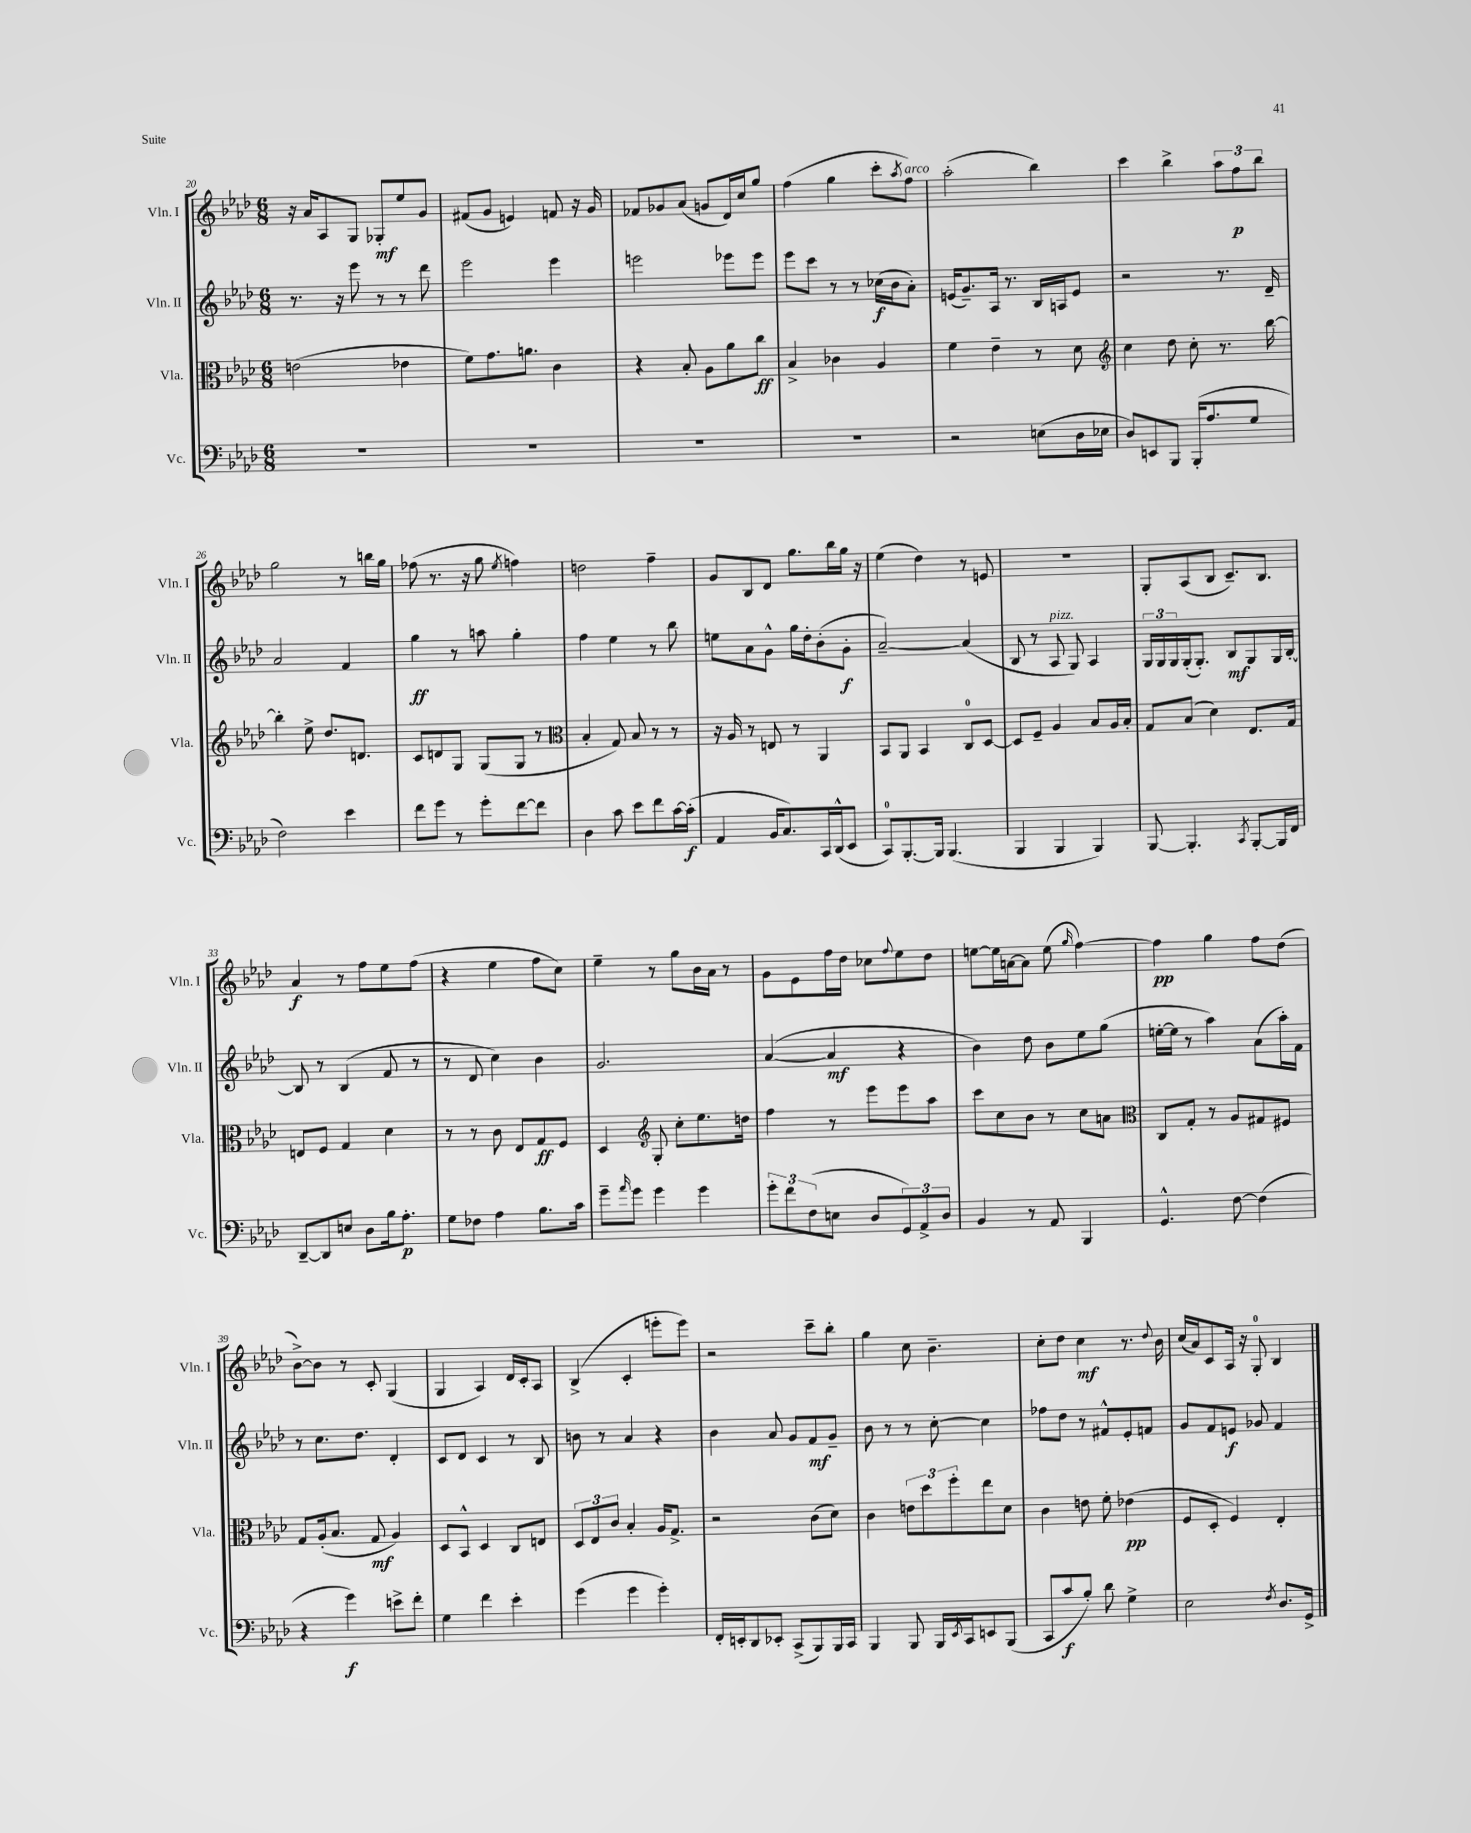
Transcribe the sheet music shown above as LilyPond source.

<<
\new StaffGroup <<
\new Staff = "s0" \with { instrumentName = "Vln. I" shortInstrumentName = "Vln. I" } {
    \clef treble \key aes \major \numericTimeSignature \time 6/8
    r16 aes'16 aes8 g8 ges8-.\mf ees''8 g'8 |
    fis'8( g'8 e'4) f'8 r16 g'16 |
    fes'8 ges'8 aes'8( g'8 des'16) c''16 g''8 |
    f''4( g''4 c'''8-. \acciaccatura { aes''8 } f''8^\markup { \italic "arco" }) |
    aes''2-.( bes''4) |
    c'''4 bes''4-> \tuplet 3/2 { aes''8 f''8\p bes''8 } |
    g''2 r8 b''16 g''16 |
    fes''8( r8. r16 g''8 \acciaccatura { ees''8 } f''4) |
    d''2 f''4-- |
    g'8 bes8 des'8 g''8. bes''16 g''16 r16 |
    ees''4( des''4) r8 e'8 |
    R2. |
    g8-. aes8( bes8 c'8.--) bes8. |
    aes'4\f r8 f''8 ees''8 f''8( |
    r4 ees''4 f''8 c''8) |
    ees''4-- r8 g''8 bes'16 aes'16 r8 |
    g'8 ees'8 f''16 des''16 ces''8 \appoggiatura { f''8 } ees''8 des''8 |
    e''8~ e''16 a'16~ a'8 e''8( \grace { g''16 } f''4~) |
    f''4\pp g''4 f''8 des''8( |
    bes'8~->) bes'8 r8 c'8-. g4( |
    g4 aes4) des'16 c'16-. aes8 |
    bes4->( c'4-. e'''8-. e'''8) |
    r2 c'''8-- bes''8-. |
    g''4 c''8 bes'4.-- |
    c''8-. des''8 c''4\mf r8. \appoggiatura { des''8 } bes'16 |
    c''16( aes'16) c'8 aes16 r16 g8-0-. bes4 \bar "|." |
}
\new Staff = "s1" \with { instrumentName = "Vln. II" shortInstrumentName = "Vln. II" } {
    \clef treble \key aes \major \numericTimeSignature \time 6/8
    r8. r16 ees'''8 r8 r8 des'''8 |
    ees'''2 ees'''4 |
    e'''2 ees'''8 ees'''8 |
    ees'''8 c'''8 r8 r8 ces''16\f( bes'16 aes'8-.) |
    e'16( g'8.--) aes16 r8. bes16 a16 e'8 |
    r2 r8. des'16-- |
    aes'2 f'4 |
    g''4\ff r8 a''8 g''4-. |
    f''4 ees''4 r8 bes''8 |
    e''8 aes'8 g'8-^ g''16 des''16-. bes'8-.( g'8-.\f |
    aes'2~--) aes'4( |
    bes8 r8 aes8^\markup { \italic "pizz." } g8) aes4 |
    \tuplet 3/2 { g16 g16 g16 } g16-.( g8.-.) bes8\mf g8 g16 bes16~-. |
    bes8 r8 bes4( f'8 r8 |
    r8 des'8 c''4) bes'4 |
    g'2. |
    aes'4~( aes'4\mf r4 |
    bes'4) des''8 bes'8 ees''8 g''8( |
    e''16~-. e''16 r8 aes''4) aes'8( aes''16-.) f'16 |
    r8 c''8. des''8. des'4-. |
    c'8 des'8 c'4 r8 bes8 |
    b'8 r8 aes'4 r4 |
    bes'4 aes'8 g'8 f'8\mf g'8-- |
    bes'8 r8 r8 c''8~-. c''4 |
    fes''8 des''8 r8 fis'8-^ ees'8-. f'8 |
    g'8 f'8 e'8\f ges'8 f'4 \bar "|." |
}
\new Staff = "s2" \with { instrumentName = "Vla." shortInstrumentName = "Vla." } {
    \clef alto \key aes \major \numericTimeSignature \time 6/8
    e'2( ees'4 |
    f'8) g'8. a'8. c'4 |
    r4 bes8-. aes8 aes'8 c''8\ff |
    bes4-> ces'4 aes4 |
    f'4 ees'4-- r8 des'8 |
    \clef treble c''4 des''8 c''8-. r8. bes''16~ |
    bes''4-. ees''8-> des''8. d'8. |
    c'8 d'8 g8 g8( g8 r8 |
    \clef alto bes4-. g8) bes8 r8 r8 |
    r16 aes16 r8 e8 r8 aes,4 |
    bes,8 aes,8 bes,4 c8-0 des8~ |
    des8 f8-- aes4 bes8 aes16 bes16-. |
    g8 bes8( des'4) ees8. g16 |
    e8 f8 g4 des'4 |
    r8 r8 c'8 ees8 g8\ff f8 |
    des4 \clef treble g8-. c''8-. ees''8. d''16 |
    f''4 r8 ees'''8 ees'''8 aes''8 |
    c'''8 c''8 bes'8 r8 c''8 a'8 |
    \clef alto c8 g8-. r8 aes8 gis8 fis8 |
    g8 aes16-.( bes8. g8\mf aes4) |
    des8 bes,8-^ des4 c8 e8 |
    \tuplet 3/2 { des8 ees8 c'8 } bes4-. aes16 g8.-> |
    r2 c'8( des'8) |
    c'4 \tuplet 3/2 { e'8 des''8 f''8-. } ees''8 des'8 |
    c'4 e'8 f'8-. ees'4\pp( |
    f8 des8-. f4) ees4-. \bar "|." |
}
\new Staff = "s3" \with { instrumentName = "Vc." shortInstrumentName = "Vc." } {
    \clef bass \key aes \major \numericTimeSignature \time 6/8
    R2. |
    R2. |
    R2. |
    R2. |
    r2 e8( des16 ees16 |
    des8) e,8 bes,,8 bes,,16-.( aes8. g8 |
    f2) ees'4 |
    f'8 g'8 r8 g'8-. f'8~ f'8 |
    des4 c'8 ees'8 f'8 c'16~ c'16-.\f( |
    aes,4 bes,16 c8.) c,16 des,16-^( ees,8 |
    c,8-0) bes,,8.~-. bes,,16 bes,,4.( |
    bes,,4 bes,,4 bes,,4) |
    bes,,8~ bes,,4.-. \acciaccatura { c,8 } bes,,8~-. bes,,16 f,16 |
    des,8~-- des,8 e8 des8 bes16 aes8.-.\p |
    g8 fes8 aes4 bes8. c'16 |
    g'8-- \grace { aes'16 } g'8 g'4 g'4 |
    \tuplet 3/2 { g'8-. f'8 f8( } e8 des8 \tuplet 3/2 { g,8) aes,8-> des8 } |
    bes,4 r8 aes,8 bes,,4 |
    g,4.-^ f8~ f4( |
    r4 g'4\f) e'8-> f'8-. |
    g4 f'4 ees'4-. |
    g'4( g'4 g'4-.) |
    f,16-. e,16-. des,8 ees,8-. c,8->( bes,,8) bes,,16 c,16 |
    bes,,4 bes,,8 bes,,16 \acciaccatura { ees,8 } c,16 e,8 bes,,8( |
    c,8 c'8\f bes8-.) des'8 g4-> |
    ees2 \acciaccatura { f8 } des8. g,16-> \bar "|." |
}
>>
>>
\layout { \context { \Score currentBarNumber = #20 } }
